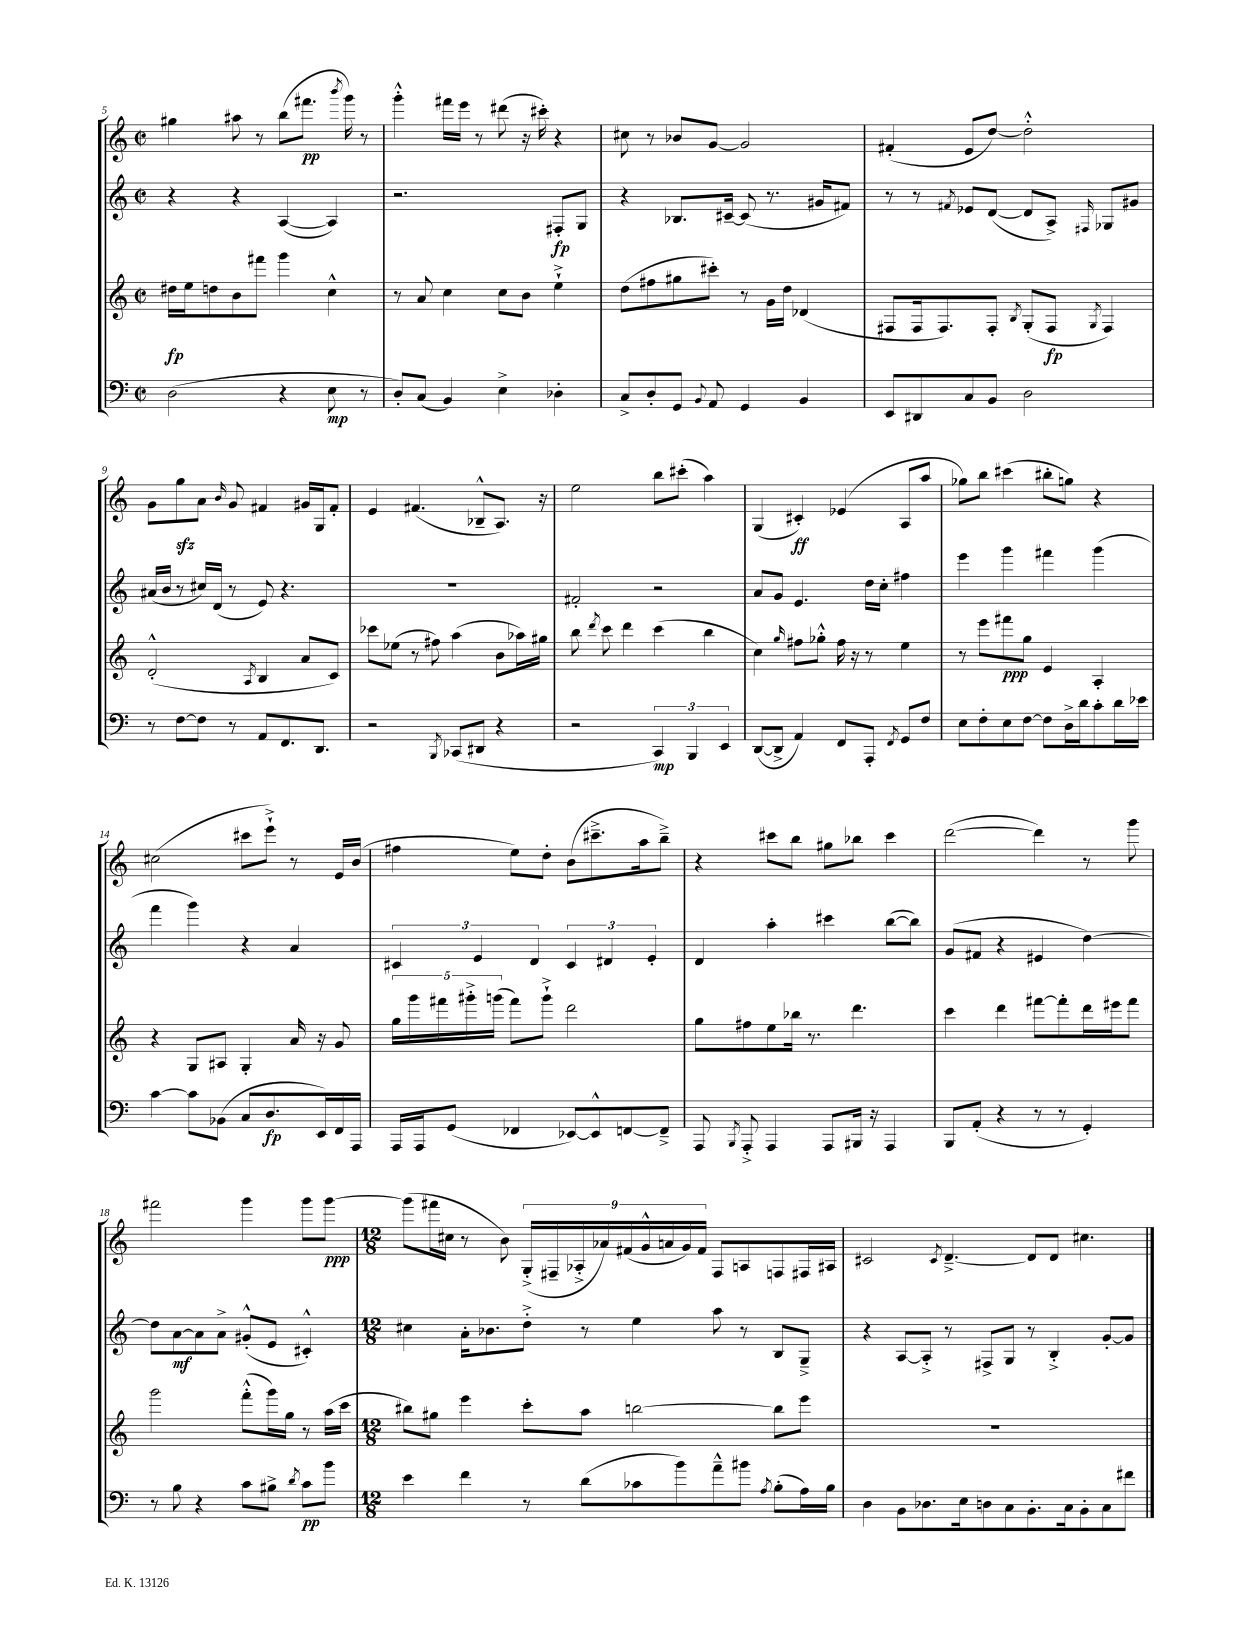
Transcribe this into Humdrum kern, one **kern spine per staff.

**kern	**kern	**kern	**kern
*staff4	*staff3	*staff2	*staff1
*clefF4	*clefG2	*clefG2	*clefG2
*k[]	*k[]	*k[]	*k[]
*M2/2	*M2/2	*M2/2	*M2/2
*met(c|)	*met(c|)	*met(c|)	*met(c|)
(2D	16dd#	4r	4gg#
.	16ee	.	.
.	8dd	.	.
.	8b	4r	8aa#
.	8fff#	.	8r
4r	4ggg	([4A	(8bb
.	.	.	8.fff#
8E	4cc^^	4A])	.
.	.	.	8qbbb
.	.	.	16ggg)
8r	.	.	8r
=	=	=	=
8D')	8r	2.r	4ggg'^^
(8C	8a	.	.
4BB)	4cc	.	16fff#
.	.	.	16eee
.	.	.	8r
4E^	8cc	.	(8ddd#
.	8b	.	16r
.	.	.	16ccc#')
4D-'	4ee`^	8F#'	4r
.	.	8G	.
=	=	=	=
8C^	(8dd	4r	8cc#
8D'	8ff#	.	8r
8GG	8gg#	8.B-	8b-
8qqBB	.	.	.
8AA	8ccc#')	.	[8g
.	.	[16c#~	.
4GG	8r	(8c#]	2g]
.	16g	8.r	.
.	16dd	.	.
4BB	(4d-	.	.
.	.	16g#	.
.	.	8f#)	.
=	=	=	=
8EE	8F#	8r	(4f#'
8DD#	16F#	8r	.
.	8.F#)	.	.
.	.	8qf#	.
8C	.	8e-	8e
8BB	8F#'	([8d	[8dd)
.	8qB	.	.
2D	(8G'	8d]	2dd'^^]
.	8F#	8A^)	.
.	8qG	16qqF#	.
.	4F#)	8G-	.
.	.	8g#	.
=	=	=	=
8r	(2d'^^	(16a#	8g
.	.	16b	.
[8F	.	8r	8gg
8F]	.	16cc#)	8a
.	.	(16d	.
.	.	.	16qqb
8r	.	8r	8g
.	8qA	.	.
8AA	4B	8e)	4f#
8.FF	.	4.r	.
.	8a	.	16g#
8.DD	.	.	16G
.	8c)	.	8f#'
=	=	=	=
2r	8ccc-	1r	4e
.	(8ee-	.	.
.	8r	.	(4.f#
.	8ff#)	.	.
8qBBB	.	.	.
(8CC-	(4aa	.	.
8DD#	.	.	8B-~^^
4r	8b	.	8.A)
.	16aa-)	.	.
.	16gg#	.	16r
=	=	=	=
2r	8bb	2f#'	2ee
.	8qddd	.	.
.	8ccc	.	.
.	4ddd	.	.
6CC)	(4ccc	2r	8bb
.	.	.	(8ccc#'
6BBB	.	.	.
.	4bb	.	4aa)
6EE	.	.	.
=	=	=	=
([8DD	4cc)	8a	(4G
8DD^]	.	8g	.
.	16qqgg	.	.
4AA)	8ff#	4.e	4c#')
.	8gg-'^^	.	.
8FF	16ff#	.	(4e-
.	16r	.	.
8AAA'	8r	16dd	.
.	.	16cc'	.
8qFF	.	.	.
8GG	4ee	4ff#	8A
8F	.	.	8aa
=	=	=	=
8E	8r	4eee	8gg-)
8F'	8eee	.	8bb
8E	8fff#	4ggg	(4ccc#
[8F	8gg	.	.
8F]	4e	4fff#	8bb#'
16D^	.	.	8gg)
16d	.	.	.
8c'	4A'	(4ggg	4r
16d	.	.	.
16e-	.	.	.
=	=	=	=
[4c	4r	4fff	(2cc#
8c]	8G	4ggg)	.
(8BB-	8A#	.	.
8C	4G'	4r	8ccc#
8.D	.	.	8eee`^)
.	16a	4a	8r
16EE)	16r	.	.
16FF	8g	.	16e
16AAA	.	.	(16b
=	=	=	=
16AAA	20gg	6c#	4ff#
.	20ggg	.	.
16AAA	.	.	.
.	20fff#	.	.
(8GG	.	.	.
.	20ggg#'^	.	.
.	.	6e	.
.	(20ggg	.	.
4FF-	8fff#)	.	8ee)
.	.	6d	.
.	8ggg`^	.	8dd'
[8EE-)	2ddd	6c#	(8b
8EE-^^]	.	.	8.ccc#~^
.	.	6d#	.
[8FF	.	.	.
.	.	.	16aa
.	.	6e'	.
8FF~^]	.	.	8bb~^)
=	=	=	=
8AAA	8gg	4d	4r
8qBBB	.	.	.
8AAA'^	8ff#	.	.
4AAA	8ee	4aa'	8ccc#
.	16bb-	.	8bb
.	8.r	.	.
8AAA	.	4ccc#	8gg#
16BBB#	4.ddd	.	8bb-
16r	.	.	.
4AAA	.	([8bb	4ccc#
.	.	8bb])	.
=	=	=	=
8BBB	4ccc	(8g	([2ddd
(8AA'	.	8f#	.
4r	4ddd	4r	.
8r	[8fff#	4e#	4ddd])
8r	8fff#']	.	.
4GG')	16ddd	[4dd)	8r
.	16eee#	.	.
.	8fff#	.	8ggg
=	=	=	=
8r	2ggg	8dd]	2fff#
8B	.	[8a	.
4r	.	8a]	.
.	.	8a^	.
8c	(8fff'^^	(8g#'^^	4ggg
8B#^	16ggg)	8e	.
.	16gg	.	.
8qd	.	.	.
8c	8r	4c#'^^)	8ggg
8b	(16aa	.	[8ggg
.	16ccc	.	.
=	=	=	=
*M12/8	*M12/8	*M12/8	*M12/8
4e	8bb#)	4cc#	(8ggg]
.	8gg#	.	16fff#
.	.	.	16cc#
4f	4eee	16a'	8r
.	.	8.b-	.
.	.	.	8b)
8r	8ccc'	8dd'^	(18G'^
.	.	.	18F#~
.	.	.	18A-'^
(8d	8aa	8r	.
.	.	.	18a-)
.	.	.	(18f#
8c-	[2bb	4ee	.
.	.	.	18g^^
.	.	.	18a
8b)	.	.	.
.	.	.	18g)
.	.	.	18f#
8a~^^	.	8aa	8F#
8b#	.	8r	8A
8qA	.	.	.
(8B'	8bb]	8B	8F
16A)	8eee	8G~^	16F#
16B	.	.	16A#
=	=	=	=
4D	1.r	4r	2c#
8BB	.	[8A	.
8.D-	.	8A'^]	.
.	.	.	8qc#
.	.	8r	[4.d~^
16E	.	.	.
8D	.	8F#^	.
8C	.	8G	.
8.BB'	.	8r	8d]
.	.	4B'^	8d
16C	.	.	.
8BB'	.	.	4.cc#
8C	.	[8g'	.
8f#	.	8g]	.
==	==	==	==
*-	*-	*-	*-
